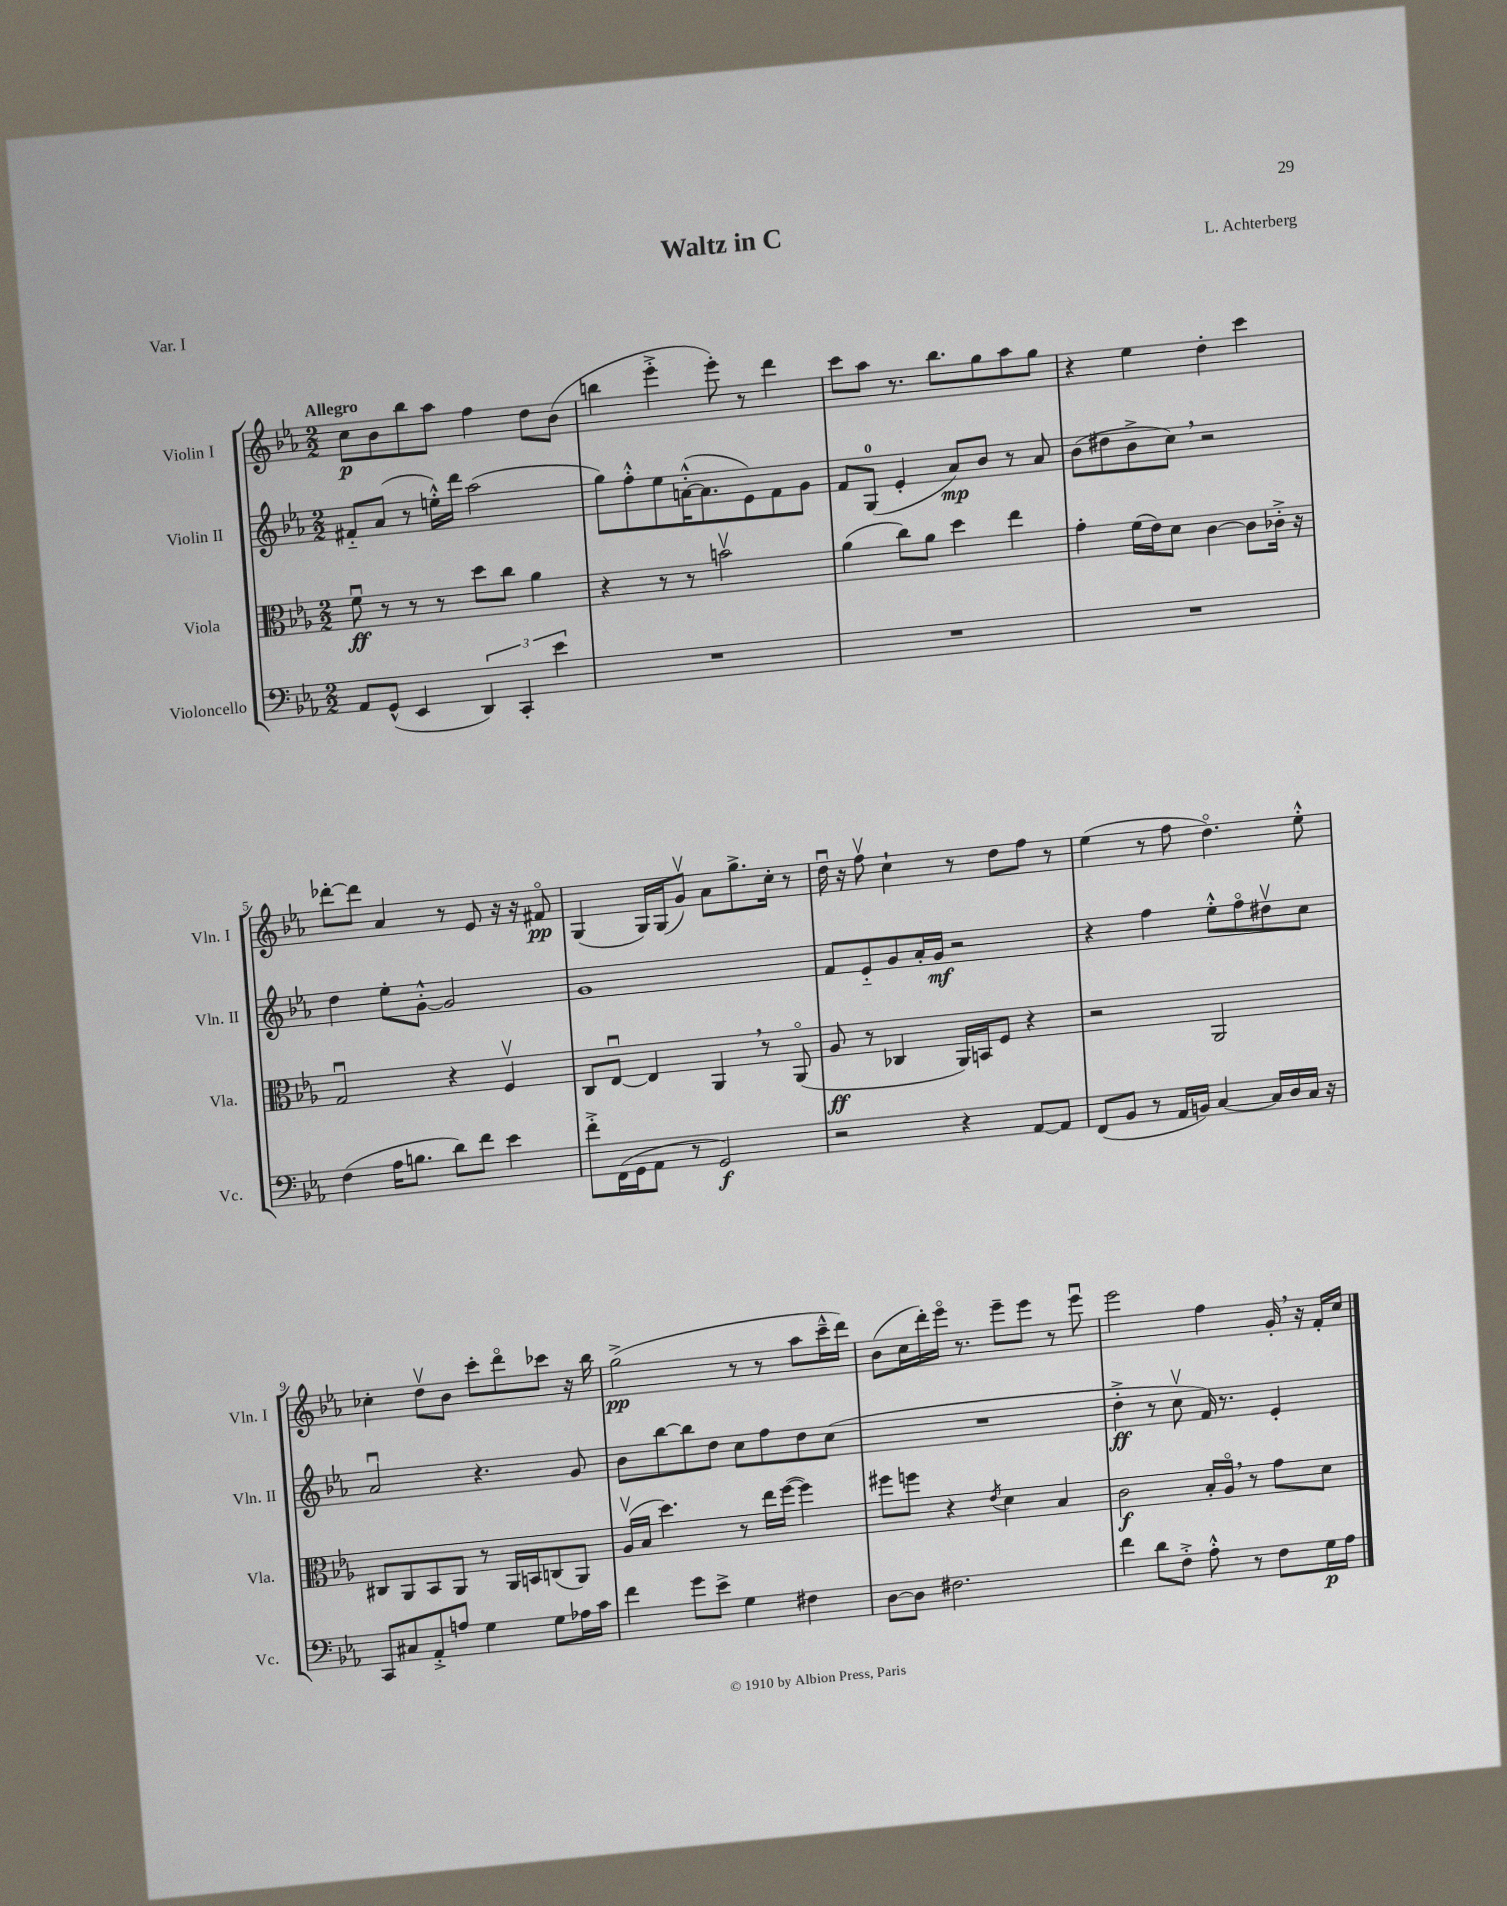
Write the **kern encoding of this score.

**kern	**kern	**kern	**kern
*staff4	*staff3	*staff2	*staff1
*clefF4	*clefC3	*clefG2	*clefG2
*k[b-e-a-]	*k[b-e-a-]	*k[b-e-a-]	*k[b-e-a-]
*M2/2	*M2/2	*M2/2	*M2/2
8AA-/L	8fu\	8f#'~/L	8cc\L
(8GG^^/J	8r	(8a-/J	8b-\
4EE-/	8r	8r	8bb-\
.	8r	16ee'^^\LL)	8aa-\J
.	.	16ddd\JJ	.
6DD/)	8dd\L	(2aa-\	4ff\
.	8cc\J	.	.
6CC'/	.	.	.
.	4a-\	.	8dd\L
6e-\	.	.	.
.	.	.	(8b-\J
=	=	=	=
1r	4r	8gg\L)	4bb\
.	.	8ff'^^\	.
.	8r	8ee-\	4eee-'^\
.	8r	([16a'^^\K	.
.	.	8.a\]	.
.	2bv\	.	8eee-'\)
.	.	8e-\)	8r
.	.	8f\	4ddd\
.	.	8g\J	.
=	=	=	=
1r	(4a-\	8f/L	8ccc\L
.	.	(8G/J	8aa-\J
.	8cc\L)	4e-'/	8.r
.	8a-\J	.	.
.	.	.	8.bb-\L
.	4dd\	8a-/L)	.
.	.	8b-/J	8gg\
.	4ee-\	8r	8aa-\
.	.	8a-/	8gg\J
=	=	=	=
1r	4g'\	(8b-\L	4r
.	.	8dd#\	.
.	(16f\LL	8b-^\	4ee-\
.	16e-\J)	.	.
.	8d\J	8cc\J)	.
.	[4c\	2r	4dd'\
.	8c\]L	.	4ccc\
.	16c-'^\Jk	.	.
.	16r	.	.
=	=	=	=
(4F\	2Gu/	4dd\	[8ddd-'\L
.	.	.	8ddd-\]J
16A-\LK	.	8ee-'\L	4a-/
8.B\J	.	.	.
.	.	[8g'^^\J	.
8d\L)	4r	2g/]	8r
8f\J	.	.	8e-/
4e-\	4Fv/	.	16r
.	.	.	16r
.	.	.	8f#o/
=	=	=	=
8f'^\L	8C/L	1g	(4G/
(16FF\L	[8E-u/J	.	.
16GG\J	.	.	.
8AA-\J	4E-/]	.	16G/LL)
.	.	.	(16G/J
8r	.	.	8gv/J)
2GG/)	4AA-/	.	8a-\L
.	.	.	8.gg^\
.	8r	.	.
.	.	.	16cc'\Jk
.	(8AA-o/	.	8r
=	=	=	=
2r	8A-/	8f/L	16ddu\
.	.	.	16r
.	8r	8e-'~/	8ffv\
.	4C-/	8g/	4cc`\
.	.	16a-'/L	.
.	.	16g/JJ	.
4r	16AA-/LL)	2r	8r
.	16BB/J	.	.
.	8F/J	.	8dd\L
[8AA-/L	4r	.	8ff\J
8AA-/]J	.	.	8r
=	=	=	=
(8FF/L	2r	4r	(4ee-\
8BB-/J	.	.	.
8r	.	4ff\	8r
16AA-/LL	.	.	8ff\
16BB/JJ)	.	.	.
[4C/	2AA-/	8ee-'^^\L	4.ddo\)
.	.	8ffo\	.
16C/]LL	.	8dd#v\	.
16D/	.	.	.
16C/JJ	.	8cc\J	8ee-'^^\
16r	.	.	.
=	=	=	=
8CC/L	8C#/L	2a-u/	4cc-'\
8C#/	8AA-/	.	.
8AA-'^/	8BB-/	.	8ddv\L
8A/J	8AA-/J	.	8b-\J
4G\	8r	4.r	8ccc'\L
.	16AA-/LL	.	8dddo\
.	16BB/J	.	.
8G\L	(8C/	.	8ccc-\J
16A-\L	8AA-/J)	8g/	16r
16c\JJ	.	.	16bb-\
=	=	=	=
4f\	(16A-v/LL	8b-\L	(2gg^\
.	16B-/JJ	.	.
.	4.dd\)	[8bb-\	.
8g\L	.	8bb-\]	.
8e-^\J	.	8dd\J	.
4G\	8r	8cc\L	8r
.	16ee-\LL	8ff\	8r
.	([16ff\JJ	.	.
4F#\	4ff\])	8dd\	8aa-\L
.	.	(8cc\J	16ccc~^^\L
.	.	.	16ddd\JJ)
=	=	=	=
[8D\L	8ff#\L	1r	(8b-\L
8D\]J	8ff\J	.	16cc\L
.	.	.	16ddd'\)
2.F#\	4r	.	16eee-o\JJ
.	.	.	8.r
.	8qe-/	.	.
.	4d\	.	8eee-~\L
.	.	.	8eee-\J
.	4B-/	.	8r
.	.	.	8eee-u\
=	=	=	=
4f\	2c\	4dd'^\	2eee-\
8d\L	.	8r	.
8F'^\J	.	8ccv\	.
8A-'^^\	16B-'/LL	16f/)	4ff\
.	16A-o/JJ	8.r	.
8r	8r	.	.
8F\L	8g\L	4e-'/	16g'/
.	.	.	16r
16G\L	8d\J	.	16f'/LL
16A-\JJ	.	.	16cc/JJ
==	==	==	==
*-	*-	*-	*-
